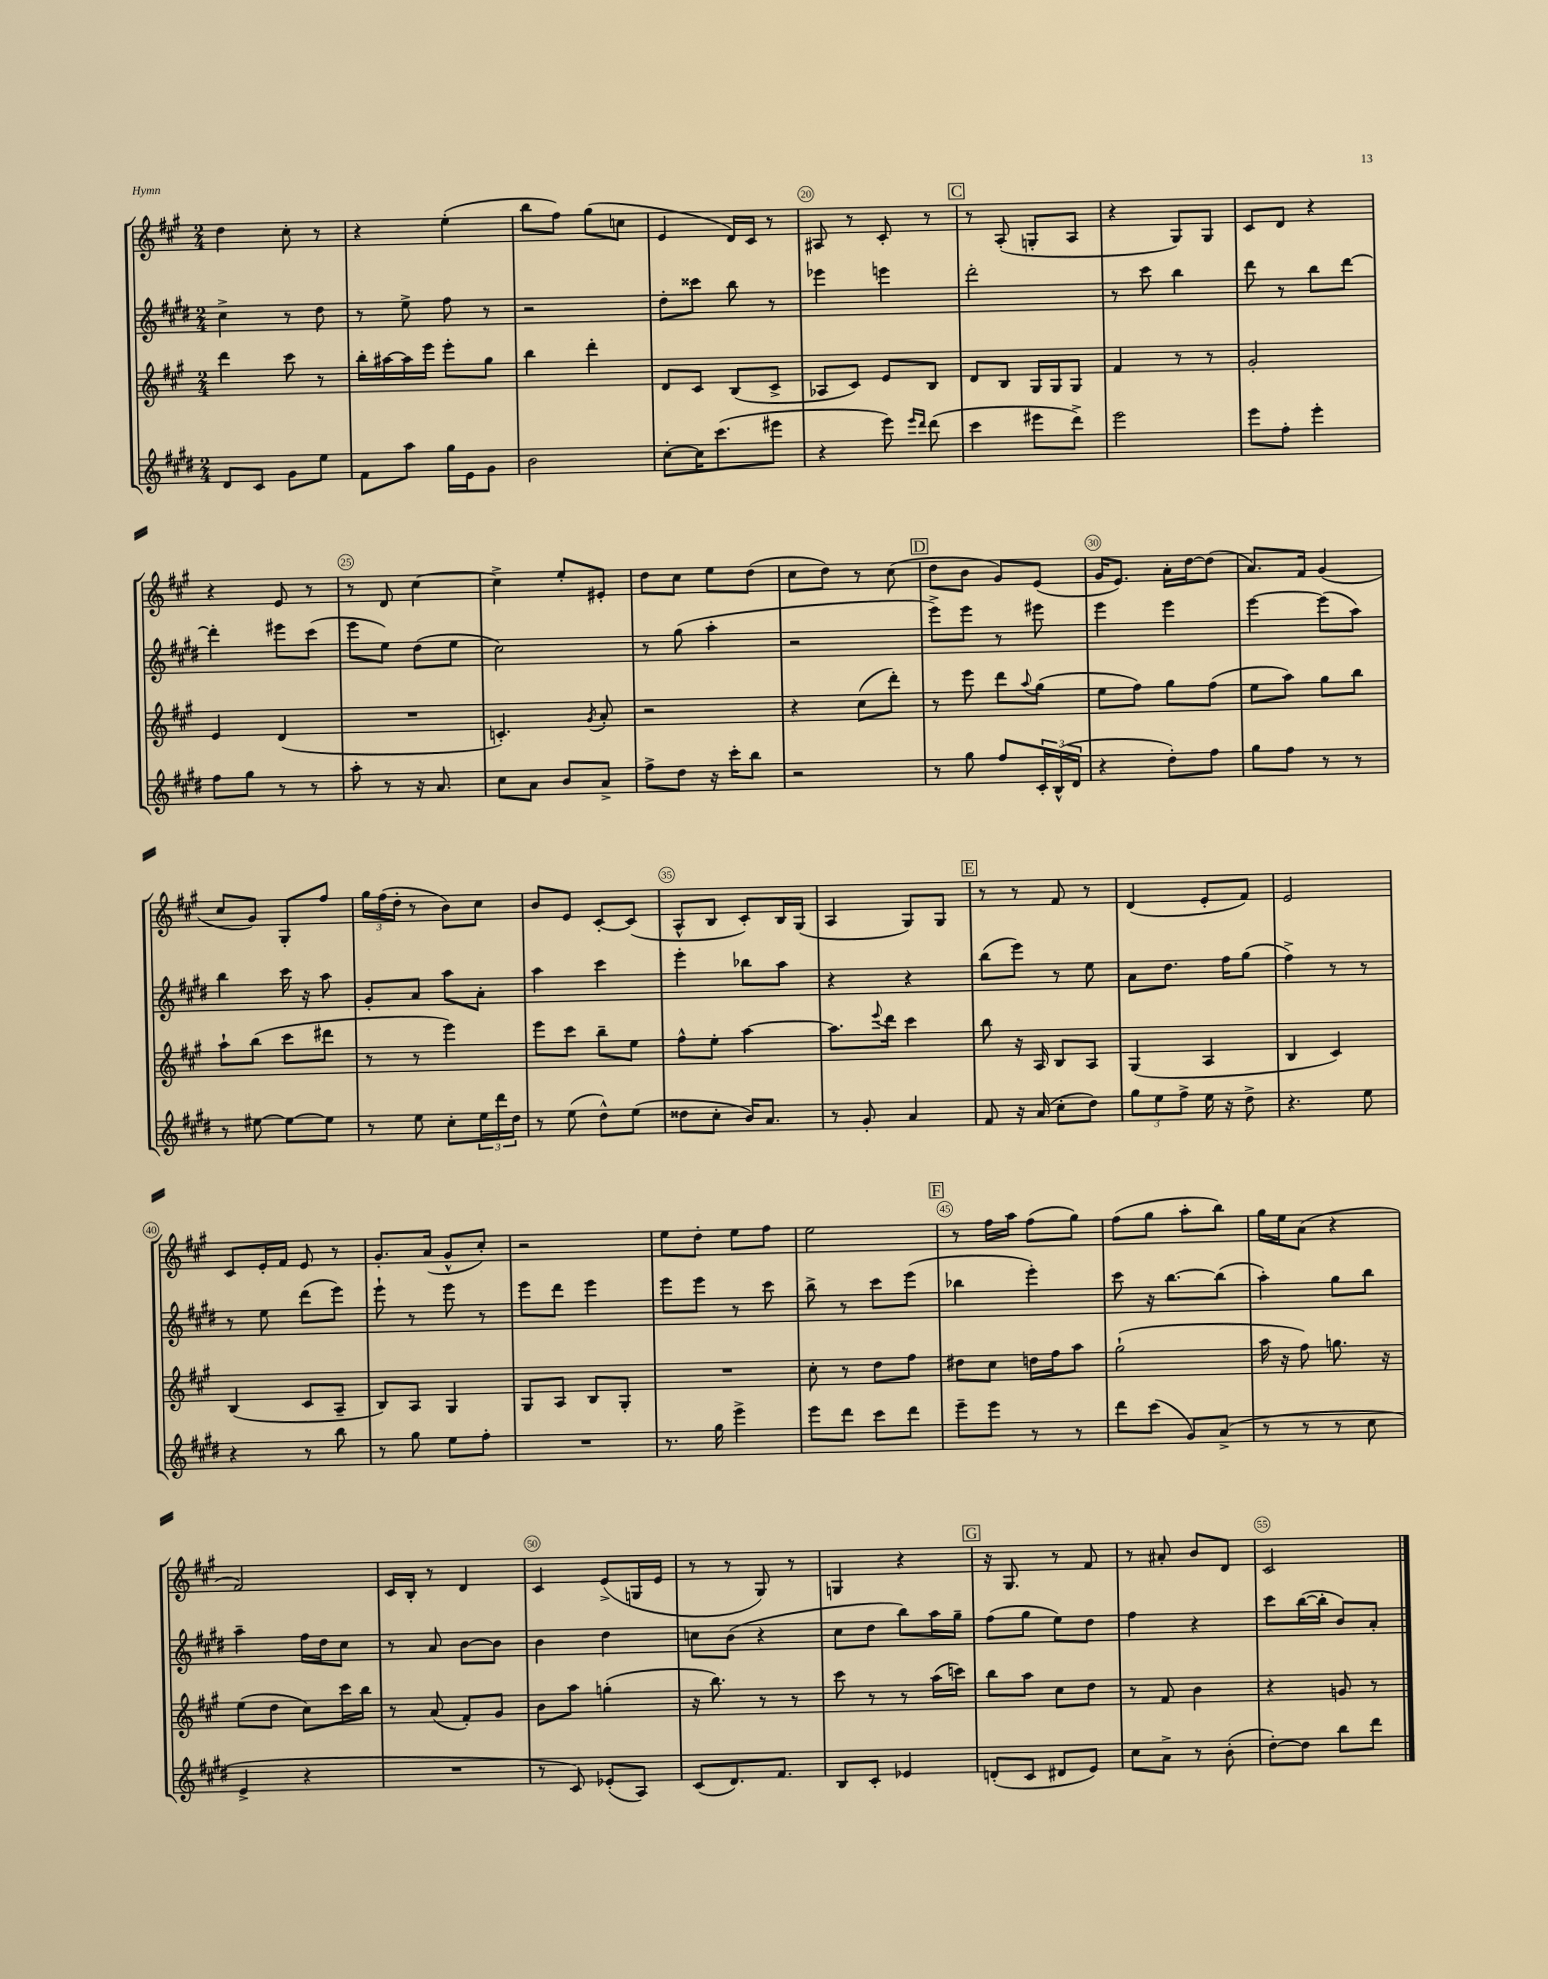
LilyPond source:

<<
\new StaffGroup <<
\new Staff = "s0" {
    \clef treble \key a \major \numericTimeSignature \time 2/4
    d''4 cis''8-. r8 |
    r4 e''4-.( |
    b''8 fis''8) gis''8( c''8 |
    e'4 d'16) cis'16 r8 |
    ais8 r8 cis'8-. r8 |
    \mark \markup { \box "C" } r8 a8-.( g8-. a8 |
    r4 gis8) gis8 |
    cis'8 d'8 r4 |
    r4 e'8 r8 |
    r8 d'8 cis''4~ |
    cis''4-> e''8-. eis'8-. |
    d''8 cis''8 e''8 d''8( |
    cis''8 d''8) r8 cis''8( |
    \mark \markup { \box "D" } d''8 b'8 gis'8) e'8( |
    gis'16 e'8.) a'16-. d''16~ d''8( |
    a'8.) fis'16 gis'4( |
    cis''8 gis'8) gis8-. fis''8 |
    \tuplet 3/2 { gis''16 fis''16( d''16-. } r8 b'8) cis''8 |
    b'8 e'8 cis'8~-. cis'8( |
    a8-^ b8 cis'8-.) b16 gis16( |
    a4 gis8) gis8 |
    \mark \markup { \box "E" } r8 r8 fis'8 r8 |
    d'4( e'8-. fis'8) |
    e'2 |
    cis'8 e'16-. fis'16 e'8 r8 |
    gis'8.-. a'16( gis'8-^ cis''8-.) |
    r2 |
    e''8 d''8-. e''8 fis''8 |
    e''2 |
    \mark \markup { \box "F" } r8 fis''16 a''16 fis''8( gis''8) |
    fis''8( gis''8 a''8-. b''8) |
    gis''16 e''16 a'8( r4 |
    fis'2) |
    cis'16 b16-. r8 d'4 |
    cis'4 e'8->( g16 e'16 |
    r8 r8 gis8) r8 |
    g4 r4 |
    \mark \markup { \box "G" } r16 gis8. r8 fis'8 |
    r8 ais'8-. b'8 d'8 |
    cis'2 \bar "|." |
}
\new Staff = "s1" {
    \clef treble \key e \major \numericTimeSignature \time 2/4
    cis''4-> r8 dis''8 |
    r8 e''8-> fis''8 r8 |
    r2 |
    dis''8-. cisis'''8 b''8 r8 |
    ees'''4 e'''4 |
    \mark \markup { \box "C" } dis'''2-. |
    r8 cis'''8 b''4 |
    dis'''8 r8 b''8 dis'''8~ |
    dis'''4-. eis'''8 cis'''8( |
    e'''8 e''8) dis''8( e''8 |
    cis''2) |
    r8 gis''8( a''4-. |
    r2 |
    \mark \markup { \box "D" } e'''8->) e'''8 r8 eis'''8 |
    e'''4 e'''4 |
    e'''4~ e'''8( a''8) |
    b''4 cis'''16 r16 a''8 |
    gis'8-. a'8 a''8 a'8-. |
    a''4 cis'''4 |
    e'''4-. bes''8 a''8 |
    r4 r4 |
    \mark \markup { \box "E" } b''8( e'''8) r8 e''8 |
    a'8 dis''8. fis''16 gis''8( |
    fis''4->) r8 r8 |
    r8 e''8 dis'''8( e'''8) |
    e'''8-! r8 e'''8 r8 |
    e'''8 dis'''8 e'''4 |
    e'''8 e'''8 r8 cis'''8 |
    b''8-> r8 cis'''8 e'''8( |
    \mark \markup { \box "F" } bes''4 e'''4-.) |
    cis'''8 r16 b''8.~ b''8( |
    a''4-.) gis''8 b''8 |
    a''4-- fis''16 dis''16 cis''8 |
    r8 a'8 b'8~ b'8 |
    b'4 dis''4 |
    c''8 b'8( r4 |
    cis''8 dis''8 b''8) a''16 gis''16-- |
    \mark \markup { \box "G" } fis''8( gis''8 e''8) dis''8 |
    fis''4 r4 |
    cis'''8 b''16~( b''16-. b'8) a'8-. \bar "|." |
}
\new Staff = "s2" {
    \clef treble \key a \major \numericTimeSignature \time 2/4
    d'''4 cis'''8 r8 |
    b''16-. ais''16~ ais''16 e'''16 e'''8-. gis''8 |
    b''4 d'''4-. |
    d'8 cis'8 b8( cis'8-> |
    aes8 cis'8) e'8 b8 |
    \mark \markup { \box "C" } d'8 b8 gis16 gis16 gis8 |
    fis'4 r8 r8 |
    gis'2-. |
    e'4 d'4( |
    R2 |
    c'4.-.) \acciaccatura { gis'8 } a'8-. |
    r2 |
    r4 cis''8( d'''8-.) |
    \mark \markup { \box "D" } r8 e'''8 d'''8 \appoggiatura { a''8 } gis''8( |
    e''8 fis''8) gis''8 fis''8( |
    e''8 a''8) gis''8 b''8 |
    a''8-! b''8( cis'''8 dis'''8 |
    r8 r8 e'''4) |
    e'''8 cis'''8 b''8-- e''8 |
    fis''8-^ e''8-. a''4~ |
    a''8. \appoggiatura { e'''8 } d'''16 cis'''4 |
    \mark \markup { \box "E" } b''8 r16 a16 b8 a8 |
    gis4( a4 |
    b4 cis'4) |
    b4( cis'8 a8-- |
    b8) a8 gis4 |
    gis8 a8 b8 gis8-. |
    R2 |
    cis''8-. r8 d''8 fis''8 |
    \mark \markup { \box "F" } dis''8 cis''8 d''16 fis''16 a''8 |
    gis''2-!( |
    a''16 r16 fis''8) g''8. r16 |
    e''8( d''8 cis''8) cis'''16 b''16 |
    r8 a'8( fis'8-.) gis'8 |
    b'8 a''8 g''4-.( |
    r16 b''8.) r8 r8 |
    cis'''8 r8 r8 a''16( c'''16) |
    \mark \markup { \box "G" } b''8 a''8 cis''8 d''8 |
    r8 fis'8 b'4 |
    r4 g'8 r8 \bar "|." |
}
\new Staff = "s3" {
    \clef treble \key e \major \numericTimeSignature \time 2/4
    dis'8 cis'8 gis'8 e''8 |
    fis'8 a''8 gis''16 e'16 gis'8 |
    b'2 |
    cis''8~-. cis''16 cis'''8.( eis'''8 |
    r4 e'''8) \grace { e'''16 dis'''16 } dis'''8( |
    \mark \markup { \box "C" } cis'''4 eis'''8 dis'''8->) |
    e'''2 |
    e'''8 fis''8-. e'''4-. |
    fis''8 gis''8 r8 r8 |
    a''8-. r8 r16 a'8. |
    cis''8 a'8 b'8 a'8-> |
    fis''8-> dis''8 r16 cis'''16-. b''8 |
    r2 |
    \mark \markup { \box "D" } r8 gis''8 fis''8 \tuplet 3/2 { cis'16-. b16-^( dis'16 } |
    r4 dis''8-.) fis''8 |
    gis''8 fis''8 r8 r8 |
    r8 eis''8~ eis''8~ eis''8 |
    r8 e''8 cis''8-. \tuplet 3/2 { e''16 dis'''16 dis''16 } |
    r8 e''8( dis''8-^) e''8( |
    disis''8 cis''8-. b'16) a'8. |
    r8 gis'8-. a'4 |
    \mark \markup { \box "E" } fis'8 r16 a'16( cis''8-. dis''8) |
    \tuplet 3/2 { gis''8 e''8 fis''8-> } e''16 r16 dis''8-> |
    r4. e''8 |
    r4 r8 b''8 |
    r8 gis''8 e''8 fis''8-. |
    R2 |
    r8. gis''16 e'''4-> |
    e'''8 dis'''8 cis'''8 dis'''8 |
    \mark \markup { \box "F" } e'''8-- e'''8 r8 r8 |
    dis'''8 cis'''8( gis'8) a'8->( |
    r8 r8 r8 cis''8 |
    e'4-> r4 |
    R2 |
    r8 cis'8) ees'8-.( a8) |
    cis'8( dis'8.) fis'8. |
    b8 cis'8-. ees'4 |
    \mark \markup { \box "G" } d'8-.( cis'8 dis'8 e'8) |
    cis''8 a'8-> r8 b'8-.( |
    dis''8~-.) dis''8 b''8 dis'''8 \bar "|." |
}
>>
>>
\layout { \context { \Score currentBarNumber = #16 \override BarNumber.break-visibility = ##(#f #t #t) barNumberVisibility = #(every-nth-bar-number-visible 5) \override BarNumber.stencil = #(make-stencil-circler 0.1 0.3 ly:text-interface::print) } }
